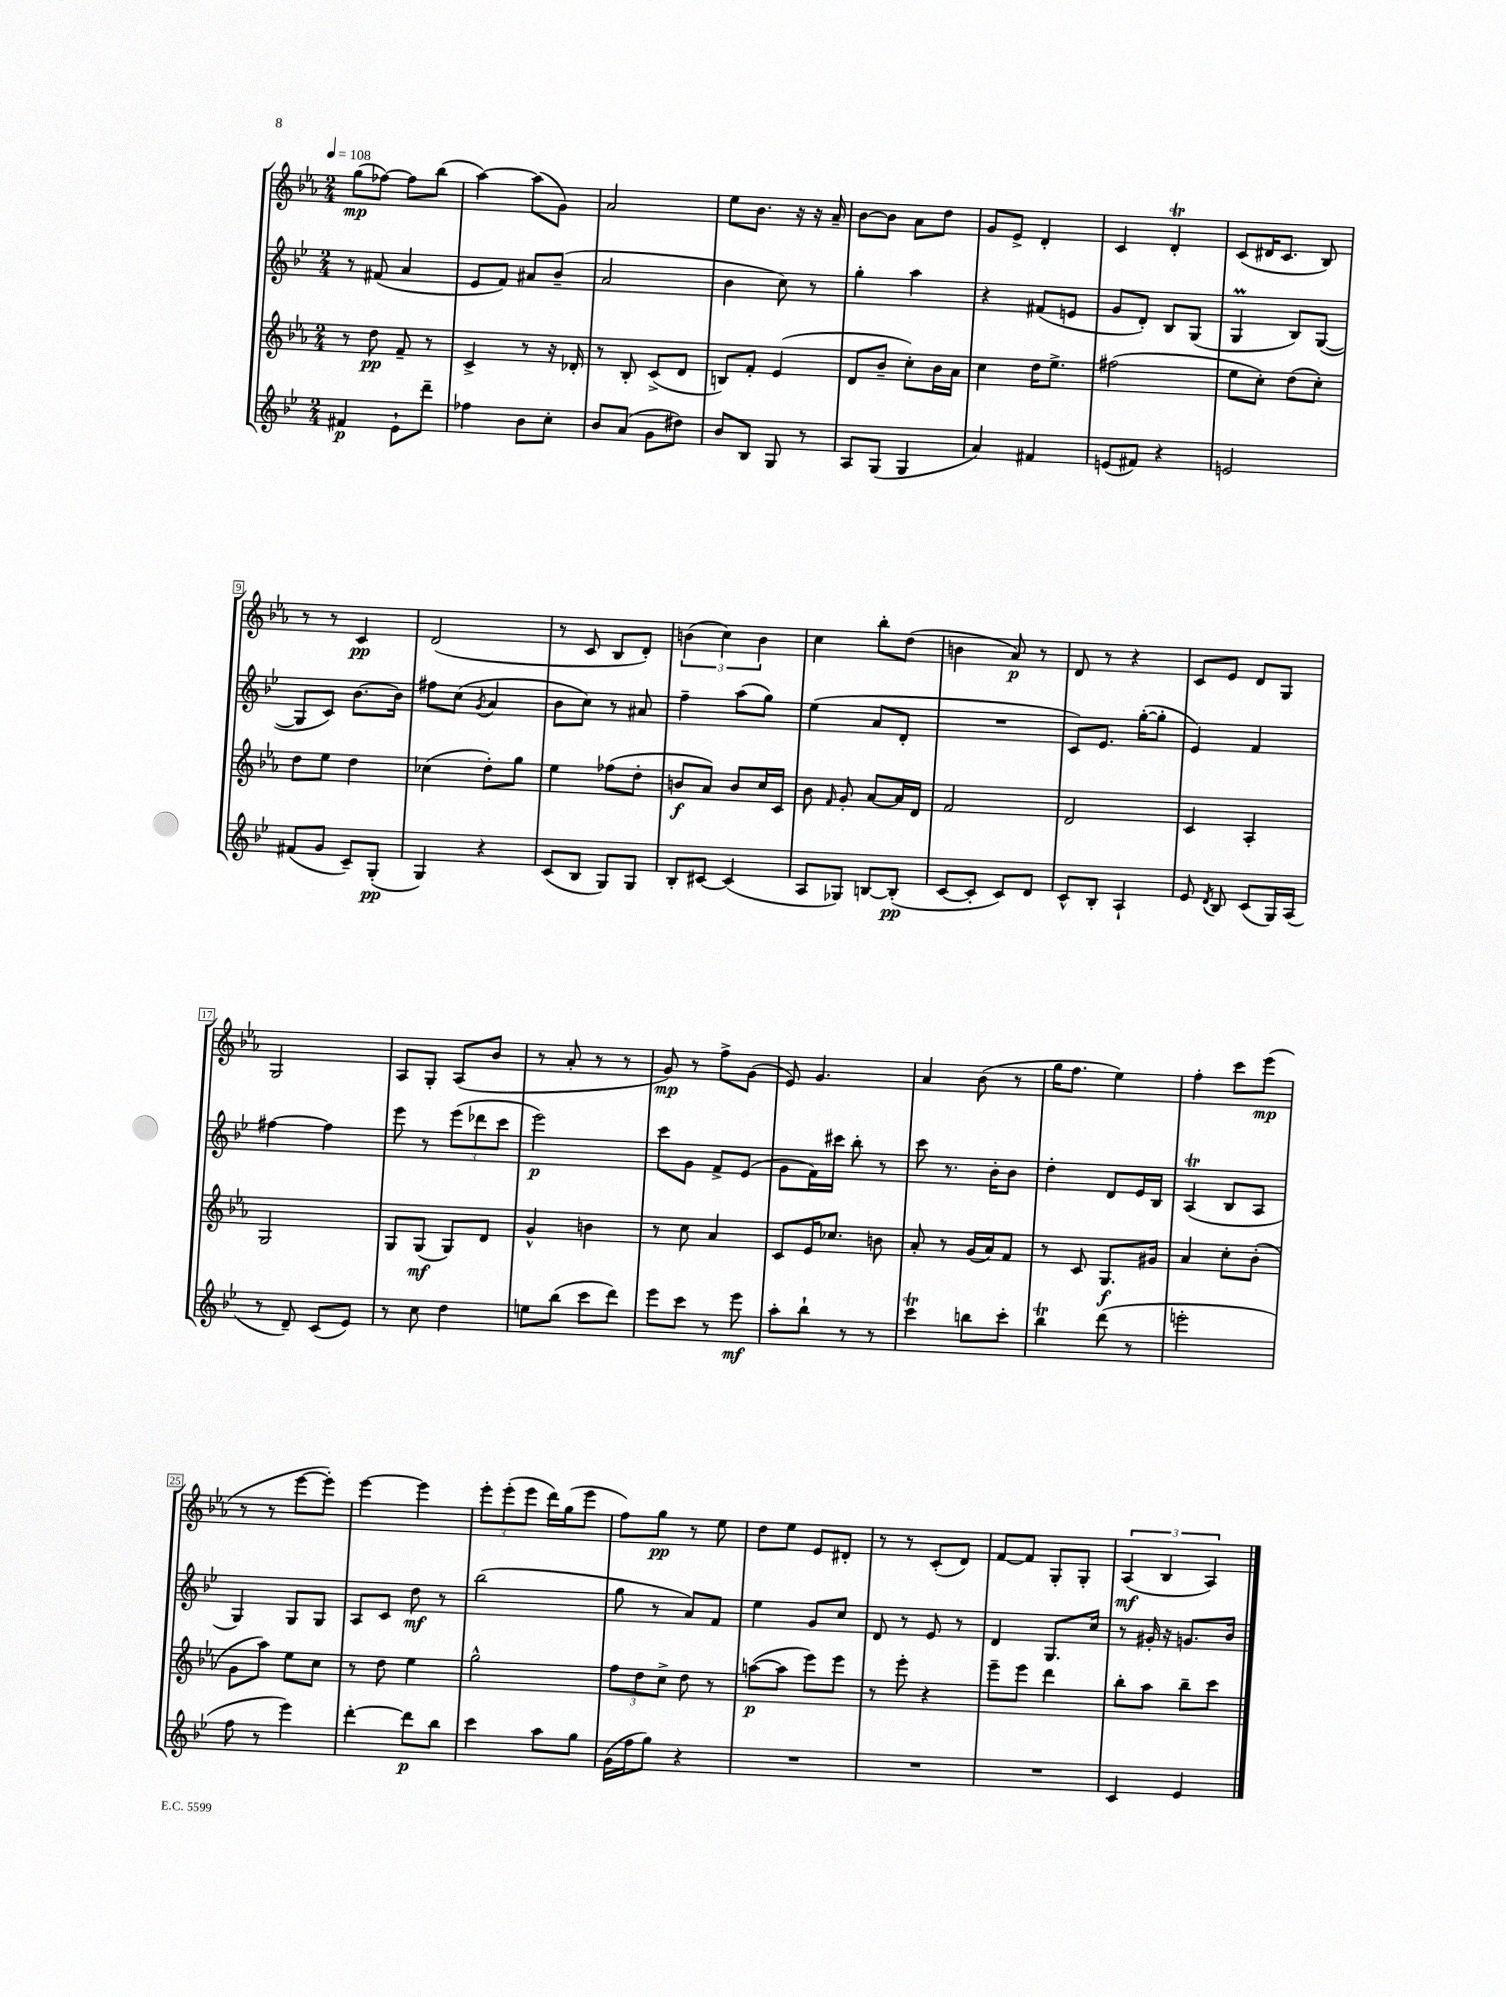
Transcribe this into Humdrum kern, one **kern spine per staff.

**kern	**kern	**kern	**kern
*staff4	*staff3	*staff2	*staff1
*clefG2	*clefG2	*clefG2	*clefG2
*k[b-e-]	*k[b-e-a-]	*k[b-e-]	*k[b-e-a-]
*M2/4	*M2/4	*M2/4	*M2/4
*MM108	*MM108	*MM108	*MM108
4f#/	8r	8r	(8gg\L
.	8dd\	(8f#/	[8ff-\J)
8e-`\L	8f~/	4a/	8ff-\]L
8ddd~\J	8r	.	(8bb-\J
=	=	=	=
4ff-\	4c^/	8e-/L	[4aa-\)
.	.	8f/J)	.
8b-\L	8r	8a#/L	(8aa-\]L
8cc'\J	16r	(8b-~/J	8g\J)
.	16d-'/	.	.
=	=	=	=
8b-/L	8r	2a/	2a-/
(8a/J	8B-'/	.	.
8g\L	(8c^/L	.	.
8dd#\J)	8d/J	.	.
=	=	=	=
8b-/L	8B/L)	4b-\	8ee-\L
8B-/J	8f'/J	.	8.b-\J
8G/	(4e-/	8cc\)	.
.	.	.	16r
8r	.	8r	16r
.	.	.	16a-~/
=	=	=	=
8A/L	8d/L	4gg'\	[8b-\L
(8G/J	8b-~/J	.	8b-\]J
4G/	8cc'\L)	4aa\	8a-\L
.	16b-\L	.	8dd\J
.	16a-\JJ	.	.
=	=	=	=
4a/)	4cc\	4r	8g/L
.	.	.	8e-^/J
4f#/	16dd\LK	(8f#/L	4d'/
.	8.ee-^\J	.	.
.	.	8e/J	.
=	=	=	=
(8e/L	(2ff#\	8g/L	4c/
8f#/J)	.	8d'/J)	.
4r	.	8B-/L	4d'/
.	.	(8G/J	.
=	=	=	=
2e/	8ee-\L	4G/	(8c/L
.	8cc'\J)	.	16d#/K
.	.	.	8.c/J
.	(8dd\L	8B-/L)	.
.	8cc'\J)	([8G/J	8B-/)
=	=	=	=
(8f#/L	8dd\L	8G/]L	8r
8g/J	8ee-\J	8c/J)	8r
8c~/L)	4dd\	[8.b-\L	4c/
(8G'/J	.	.	.
.	.	16b-\]Jk	.
=	=	=	=
4G/)	(4cc-\	8ff#\L	(2d/
.	.	(8cc\J	.
.	.	8qg/	.
4r	8dd'\L)	4a/	.
.	8gg\J	.	.
=	=	=	=
(8c/L	4ee-\	8b-\L	8r
8B-/J	.	8cc\J)	8c/
8G/L)	(8ff-\L	8r	8B-/L
8G/J	8dd'\J	8a#/	8d'/J)
=	=	=	=
8B-'/L	8b/L	4ff~\	(6b\
[8c#/J	8a-/J)	.	.
.	.	.	6cc\)
(4c#/]	8b/L	(8aa\L	.
.	.	.	6b\
.	16cc/L	8gg\J)	.
.	16c/JJ	.	.
=	=	=	=
8A/L	8b-\	(4ee-\	4cc\
.	16qqf/	.	.
8G-/J)	8g'/	.	.
[8B/L	[8a-/L	8a/L	8bb-'\L
(8B'/]J	16a-/]L	8d'/J	(8dd\J
.	16d/JJ	.	.
=	=	=	=
[8c/L	2f/	2r	4b\
8c'/]J	.	.	.
8c/L)	.	.	8a-/)
8d/J	.	.	8r
=	=	=	=
8c^^/L	2d/	8c/L)	8d/
8B-'/J	.	8.e-/J	8r
4A`/	.	.	4r
.	.	([16gg'\LK	.
.	.	8gg'\]J	.
=	=	=	=
8e-/	4c/	4e-/)	8c/L
8qd/	.	.	.
8B-/	.	.	8e-/J
(8c/L	4A-'/	4f/	8d/L
16G/L)	.	.	8G/J
(16A/JJ	.	.	.
=	=	=	=
8r	2G/	[4ff#\	2G/
8d~/)	.	.	.
(8c/L	.	4ff#\]	.
8e-/J)	.	.	.
=	=	=	=
8r	8G/L	8eee-\	8A-/L
8cc\	(8G/J	8r	8G'/J
4dd\	8G/L)	(12eee-\L	(8A-/L
.	.	12ddd-\	.
.	8d/J	.	8b-/J
.	.	12ccc\J	.
=	=	=	=
8ee\L	4g^^/	2eee-\)	8r
(8bb-\J	.	.	8a-'/
8ccc\L	4b\	.	8r
8ddd\J)	.	.	8r
=	=	=	=
8eee-\L	8r	8ccc\L	8g/)
8ccc\J	8cc\	8g\J	8r
8r	4a-/	8f^/L	8ff^\L
8eee-\	.	(8e-/J	(8g\J
=	=	=	=
8aa'\L	8c/L	8g\L	8e-/)
8bb-`\J	16e-/K	16f\L)	4.g/
.	8.cc-/J	16ccc#\JJ	.
8r	.	8bb-'\	.
8r	8b\	8r	.
=	=	=	=
4ccc\	8a-'/	8ccc\	4a-/
.	8r	8.r	.
8bb\L	(16g/LL	.	(8b-\
.	16a-/J)	16b-'\LK	.
8ccc'\J	8f/J	8b-\J	8r
=	=	=	=
4bb-\	8r	4dd'\	16gg\LK
.	.	.	8.ff\J
.	8c/	.	.
(8ddd\	8.G/L	8d/L	4ee-\)
8r	.	16e-/L	.
.	16g#/Jk	16B-/JJ	.
=	=	=	=
2eee'\	4a-/	(4A/	4ff'\
.	8cc'\L	8B-/L	8ccc\L
.	(8b-'\J	8A/J	(8eee-\J
=	=	=	=
8ff\	8g\L	4G/)	8r
8r	8aa-\J)	.	8r
4eee-\)	8ee-\L	8G/L	[8eee-\L
.	8cc\J	8G/J	8eee-'\]J)
=	=	=	=
[4ddd'\	8r	8A/L	[4eee-\
.	8dd\	8c/J	.
8ddd\]L	4ee-\	8dd\	4eee-\]
8bb-\J	.	8r	.
=	=	=	=
4ccc\	2gg^^\	(2bb-\	12eee-'\L
.	.	.	(12eee-'\
.	.	.	12eee-\J
8aa\L	.	.	16ddd\LL)
.	.	.	(16gg\J
8gg\J	.	.	8eee-\J
=	=	=	=
(16g\LL	12ff\L	8gg\	8ff\L)
16ff\J	.	.	.
.	12dd\	.	.
8gg\J)	.	8r	8gg\J
.	12cc^\J	.	.
4r	8dd\	8a/L)	8r
.	8r	8f/J	8ee-\
=	=	=	=
2r	([8aa\L	4ee-\	8dd\L
.	8aa\]J	.	8ee-\J
.	8eee-\L)	8g/L	8e-/L
.	8eee-\J	8cc/J	8d#'/J
=	=	=	=
2r	8r	8d/	8r
.	8eee-'\	8r	8r
.	4r	8e-/	(8c'/L
.	.	8r	8d/J)
=	=	=	=
2r	8eee-~\L	4d/	[8f/L
.	8eee-\J	.	8f/]J
.	4ddd\	8.G/L	8G'/L
.	.	.	8G'/J
.	.	16cc/Jk	.
=	=	=	=
4c/	8bb-'\L	8r	(6A-/
.	8aa-\J	16g#'/	.
.	.	.	6B-/
.	.	16r	.
4e-/	8bb-~\L	8.g/L	.
.	.	.	6A-/)
.	8ccc\J	.	.
.	.	16b-/Jk	.
==	==	==	==
*-	*-	*-	*-
